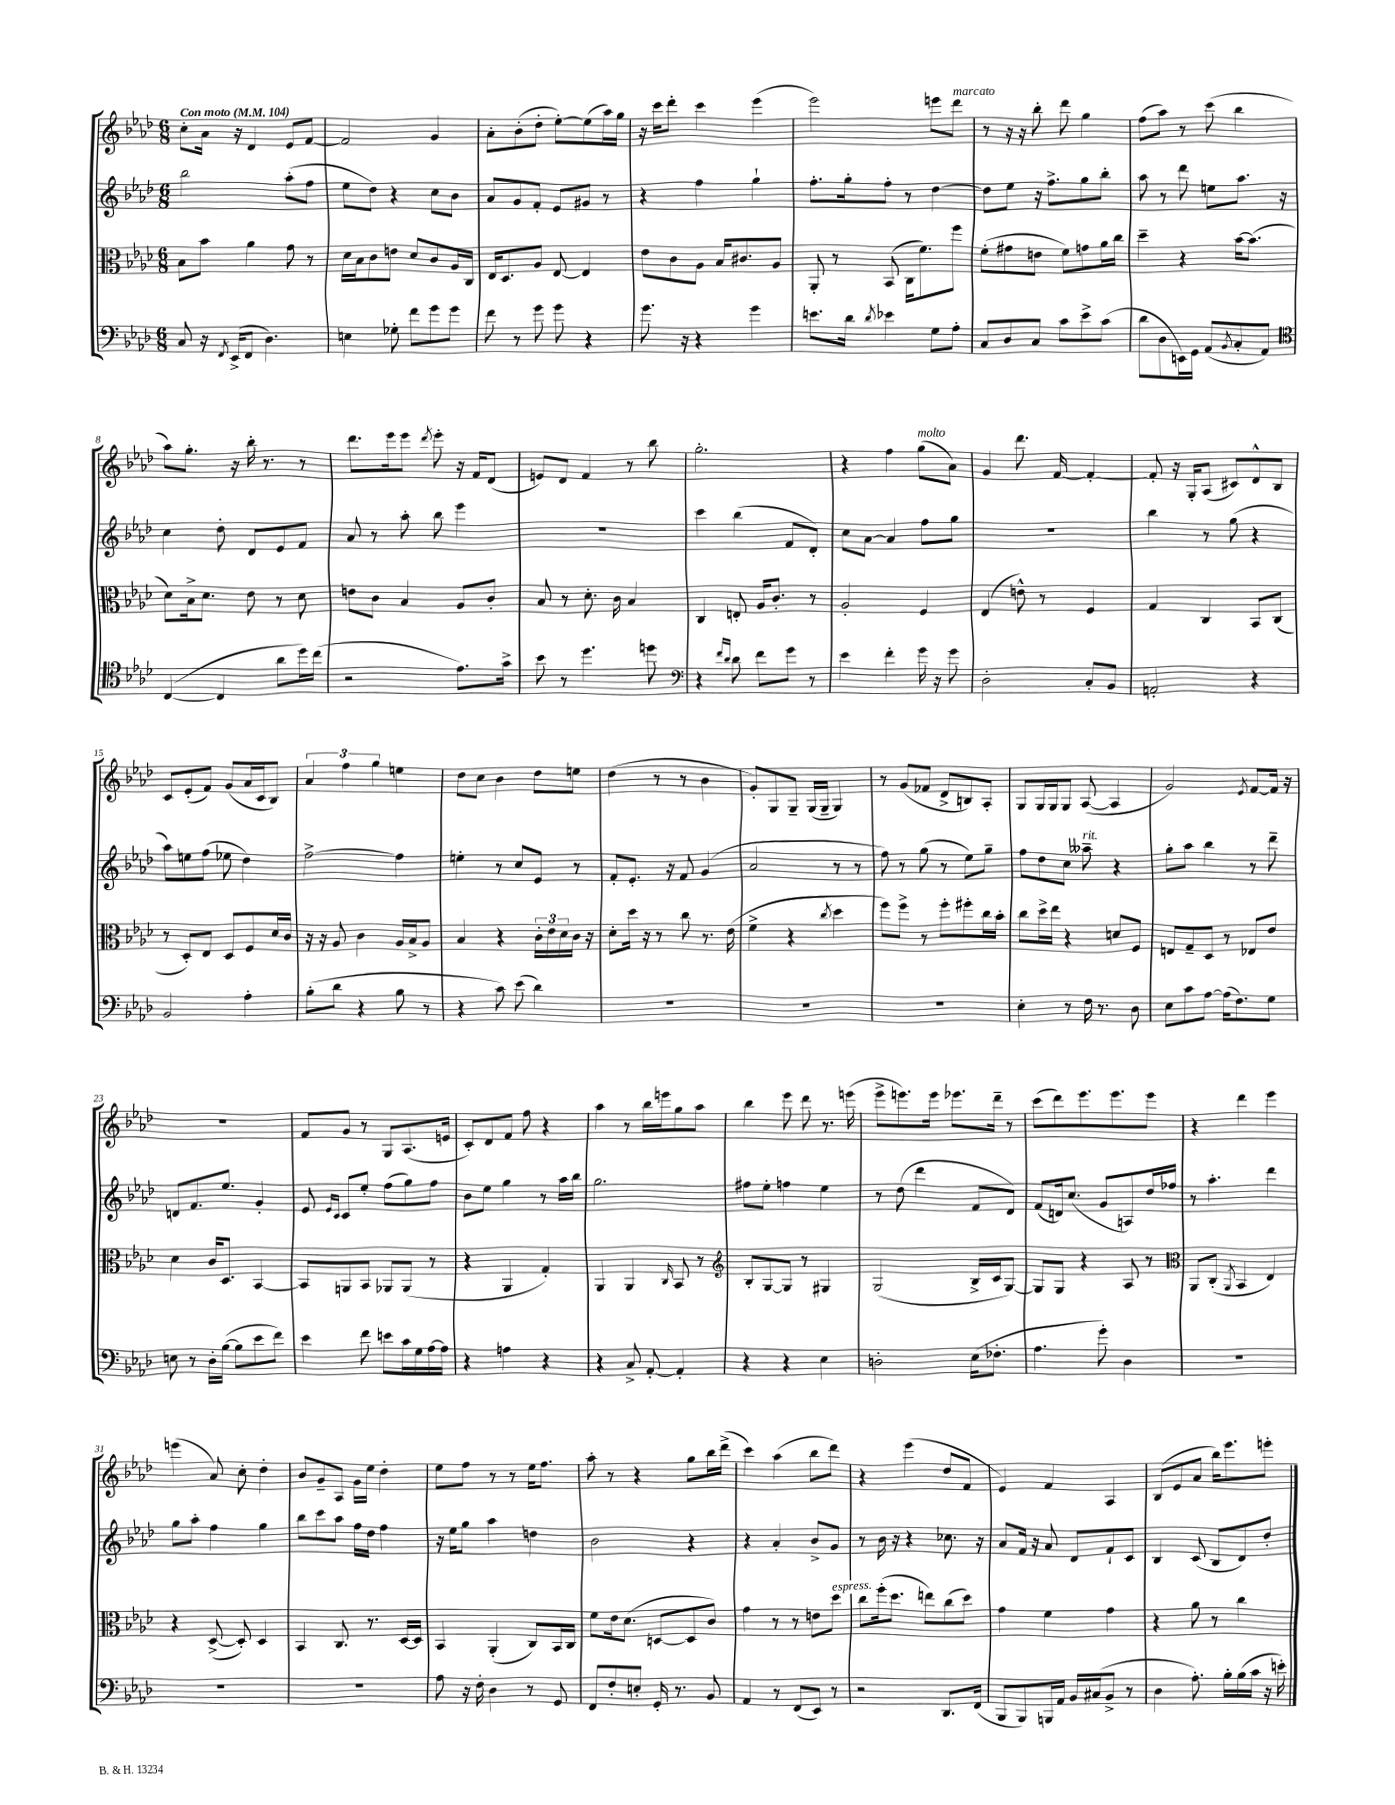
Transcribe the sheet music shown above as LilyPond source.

<<
\new StaffGroup <<
\new Staff = "s0" {
    \clef treble \key aes \major \numericTimeSignature \time 6/8 \tempo "Con moto" 4 = 104
    c''8-. aes'16 r16 des'4 ees'8 f'8~ |
    f'2 g'4 |
    aes'8-. bes'8-.( des''8-. ees''8~-.) ees''8( aes''16) g''16 |
    r16 c'''16 des'''8-. c'''4 ees'''4( |
    ees'''2) e'''8 des'''8^\markup { \italic "marcato" } |
    r8 r16 r16 bes''8-. des'''8 g''4 |
    f''8( aes''8) r8 c'''8( bes''4 |
    aes''8) g''8.-. r16 bes''16-. r8. r8 |
    des'''8. ees'''16 ees'''8 \acciaccatura { des'''8 } ees'''8-. r16 f'16 des'8( |
    e'8) des'8 f'4 r8 bes''8 |
    g''2.-. |
    r4 f''4 g''8^\markup { \italic "molto" }( aes'8) |
    g'4 des'''8. f'16~ f'4~-. |
    f'8-. r16 g16-. aes8( cis'8) des'8-^ bes8 |
    c'8 ees'8-.( f'8) g'8( aes'16 c'16 bes8) |
    \tuplet 3/2 { aes'4 f''4 g''4 } e''4 |
    des''8 c''8 bes'4 des''8 e''8 |
    des''4( r8 r8 bes'4 |
    g'8-.) g8 g8-- g16( g16-- g4) |
    r8 g'8( fes'8 des'8-> b8) aes8-. |
    g8 g16 g16 g8 aes8~( aes4 |
    g'2) \acciaccatura { ees'8 } f'8~ f'16 r16 |
    R2. |
    f'8 g'8 r8 g8 aes8.( e'16 |
    c'8-.) des'8 f'8 f''8 r4 |
    aes''4 r8 bes''16 e'''16 g''8 aes''8 |
    bes''4 ees'''8 des'''8 r8. e'''16( |
    ees'''8-> e'''8.) e'''16 ees'''8. des'''16-- r8 |
    c'''8( des'''8) ees'''8. ees'''8. ees'''8 |
    r4 des'''4 ees'''4 |
    e'''4( aes'8) c''8-. des''4-. |
    bes'8 g'8-- aes8 g'16 ees''16 des''4-. |
    ees''8 f''8 r8 r8 ees''16 f''8. |
    aes''8-. r8 r4 g''8 bes''16 des'''16->( |
    c'''4) aes''4( bes''8 des'''8) |
    r4 ees'''4( des''8 f'8 |
    ees'4) f'4 aes4 |
    bes8( ees'8 aes'8 bes''16) ees'''8. e'''8-. \bar "|." |
}
\new Staff = "s1" {
    \clef treble \key aes \major \numericTimeSignature \time 6/8
    bes''2 aes''8-.( f''8 |
    ees''8 des''8) r4 c''8 bes'8 |
    aes'8 g'8 f'8-. ees'8 gis'8 r8 |
    r4 f''4 g''4-! |
    f''8.-. g''16-. f''8-. r8 des''4~ |
    des''8 ees''8 r16 f''8.-> g''8 bes''8-. |
    aes''8 r8 des'''8 e''8 aes''8. r16 |
    c''4 des''8-. des'8 ees'8 f'8 |
    aes'8 r8 aes''8-. bes''8 ees'''4 |
    R2. |
    c'''4 bes''4( f'8 des'8-.) |
    c''8 aes'8~ aes'4 f''8 g''8 |
    R2. |
    bes''4 r8 g''8( r4 |
    aes''8) e''8 f''8( ees''8 des''4) |
    f''2~-> f''4 |
    e''4-. r8 c''8 ees'8 r8 |
    f'8-. ees'8.-. r16 f'8 g'4( |
    aes'2 r8 r8 |
    f''8) r8 g''8( r8 ees''8) g''8-- |
    f''8 des''8 c''8 aeses''8--^\markup { \italic "rit." } r4 |
    g''8-. aes''8 bes''4 r8 des'''8-- |
    d'8 f'8. ees''8. g'4-. |
    ees'8 \grace { ees'16 c'16 } c'8 ees''8-. f''8( g''8) f''8 |
    bes'8 ees''8 g''4 r8 aes''16 bes''16 |
    g''2. |
    fis''8 ees''8-. f''4 ees''4 |
    r8 des''8( des'''4 f'8 des'8) |
    f'8( d'16) c''8.( g'8 a8) des''16 fes''16 |
    r8 aes''4.-. des'''4 |
    g''8 aes''8-. f''4 g''4 |
    bes''8 c'''8 aes''8 f''16 des''16 f''4 |
    r16 ees''16 g''8 aes''4 d''4 |
    bes'2 r4 |
    r4 aes'4-. bes'8-> g'8 |
    r8 bes'16 r16 r4 ces''8. r16 |
    aes'8 f'16 r16 aes'8 des'8 f'8-! c'8 |
    bes4 c'8( bes8 des'8) des''8-. \bar "|." |
}
\new Staff = "s2" {
    \clef alto \key aes \major \numericTimeSignature \time 6/8
    bes8 bes'8 aes'4 g'8 r8 |
    des'16 bes16 c'8 e'8 des'8 c'8 aes16 c16 |
    ees16 des8. aes8 ees8~ ees4 |
    ees'8 c'8 aes8 bes16 cis'8. aes8 |
    aes,8-. r8 bes,8( c16 f'8.) f''8 |
    f'8-.( gis'8 e'8 f'8) g'8 aes'16 c''16 |
    des''4-- r4 bes'16~ bes'8.( |
    des'8) bes16-> des'8. ees'8 r8 des'8 |
    e'8 c'8 bes4 aes8 c'8-. |
    bes8 r8 des'8.-. c'16 bes4 |
    c4 e8-. aes16 c'8.-. r8 |
    aes2-. f4 |
    ees4( e'8-^) r8 f4 |
    g4 c4 bes,8 c8( |
    r8 des8-.) ees8 des8 f8 des'16 c'16 |
    r16 r16 aes8 c'4 aes16 bes16-> aes8 |
    bes4 r4 \tuplet 3/2 { c'16-. ees'16 des'16 } c'16 r16 |
    des'8-. des''16 r16 r8 c''8 r8. ees'16( |
    f'4-> r4 \acciaccatura { c''8 } des''4 |
    f''8) f''8-> r8 f''8-. fis''8-. c''16 bes'16-. |
    c''8 des''16-> ees''16 r4 d'8 f8 |
    e8 g8-- des8 r8 ees8 ees'8 |
    des'4 c'16 des8. bes,4~ |
    bes,8 a,8 bes,8 aes,8 aes,8( r8 |
    r4 aes,4 g4-.) |
    aes,4 aes,4 \grace { c16 } bes,8 r8 |
    \clef treble bes8-. g8~ g8 r8 gis4 |
    g2( bes16-> c'16 g8~) |
    g8 g8 r4 aes8 r8 |
    \clef alto aes,8 c8-.( \acciaccatura { aes,8 } bes,4 ees4) |
    r4 des8~->( des8-.) des4 |
    bes,4 c8. r8. des16~ des16 |
    bes,4 aes,4-.( c8) bes,16 c16 |
    f'8 ees'16 des'8.( d8~ d8 c'8) |
    g'4 r8 r8 e'8 des''8^\markup { \italic "espress." } |
    c''8 f''16-.( des''8. e''8) c''8( des''8) |
    g'4 f'4 g'4 |
    r4 aes'8 r8 c''4 \bar "|." |
}
\new Staff = "s3" {
    \clef bass \key aes \major \numericTimeSignature \time 6/8
    c8 r16 \acciaccatura { f,8 } ees,16->( f,8 des4.) |
    e4 ges8-. f'8 g'8 g'8 |
    f'8 r8 g'8 g'8 r4 |
    g'8. r16 r4 g'4 |
    e'8. des'16 \acciaccatura { des'8 } ees'4 g8 aes8-. |
    c8 des8 c8 c'8 ees'8-> c'8( |
    des'8 des8 e,16) g,16 aes,8( \acciaccatura { bes,8 } c8-. aes,8) |
    \clef tenor c4~( c4 aes'8 des''16) c''16( |
    r2 ees'8.) g'16-> |
    bes'8 r8 des''4. d''8 |
    \clef bass r4 \grace { f'16 des'16 } des'8 f'8 g'8 r8 |
    ees'4 f'4-. g'16 r16 g'8 |
    des2-. c8-. bes,8 |
    a,2-. r4 |
    bes,2 aes4-. |
    bes8-.( des'8 r4 bes8 r8 |
    r4 c'8) ees'8( des'4) |
    R2. |
    R2. |
    R2. |
    ees4-. r8 f16 r8. des8 |
    ees8 c'8 aes8~ aes16( f8.) g8 |
    e8 r8 des16-. bes16~( bes8 ees'8 f'8) |
    ees'4 f'8 e'8 c'16 g16 aes16~ aes16 |
    r4 a4 r4 |
    r4 c8-> aes,8~-. aes,4-. |
    r4 r4 ees4 |
    d2-. ees16( fes8.-. |
    aes4. g'8-.) des4 |
    R2. |
    R2. |
    R2. |
    aes8 r16 f16-. des4 r8 g,8 |
    f,8 f8-. e8-. g,16-. r8. bes,8 |
    aes,4 r8 f,8( ees,8) r8 |
    r2 des,8. f,16( |
    bes,,8 bes,,8) b,,16 aes,16 bes,16 cis16( bes,8-> r8 |
    des4 aes8.-.) bes16-. bes16( c'16 r16 e'16-.) \bar "|." |
}
>>
>>
